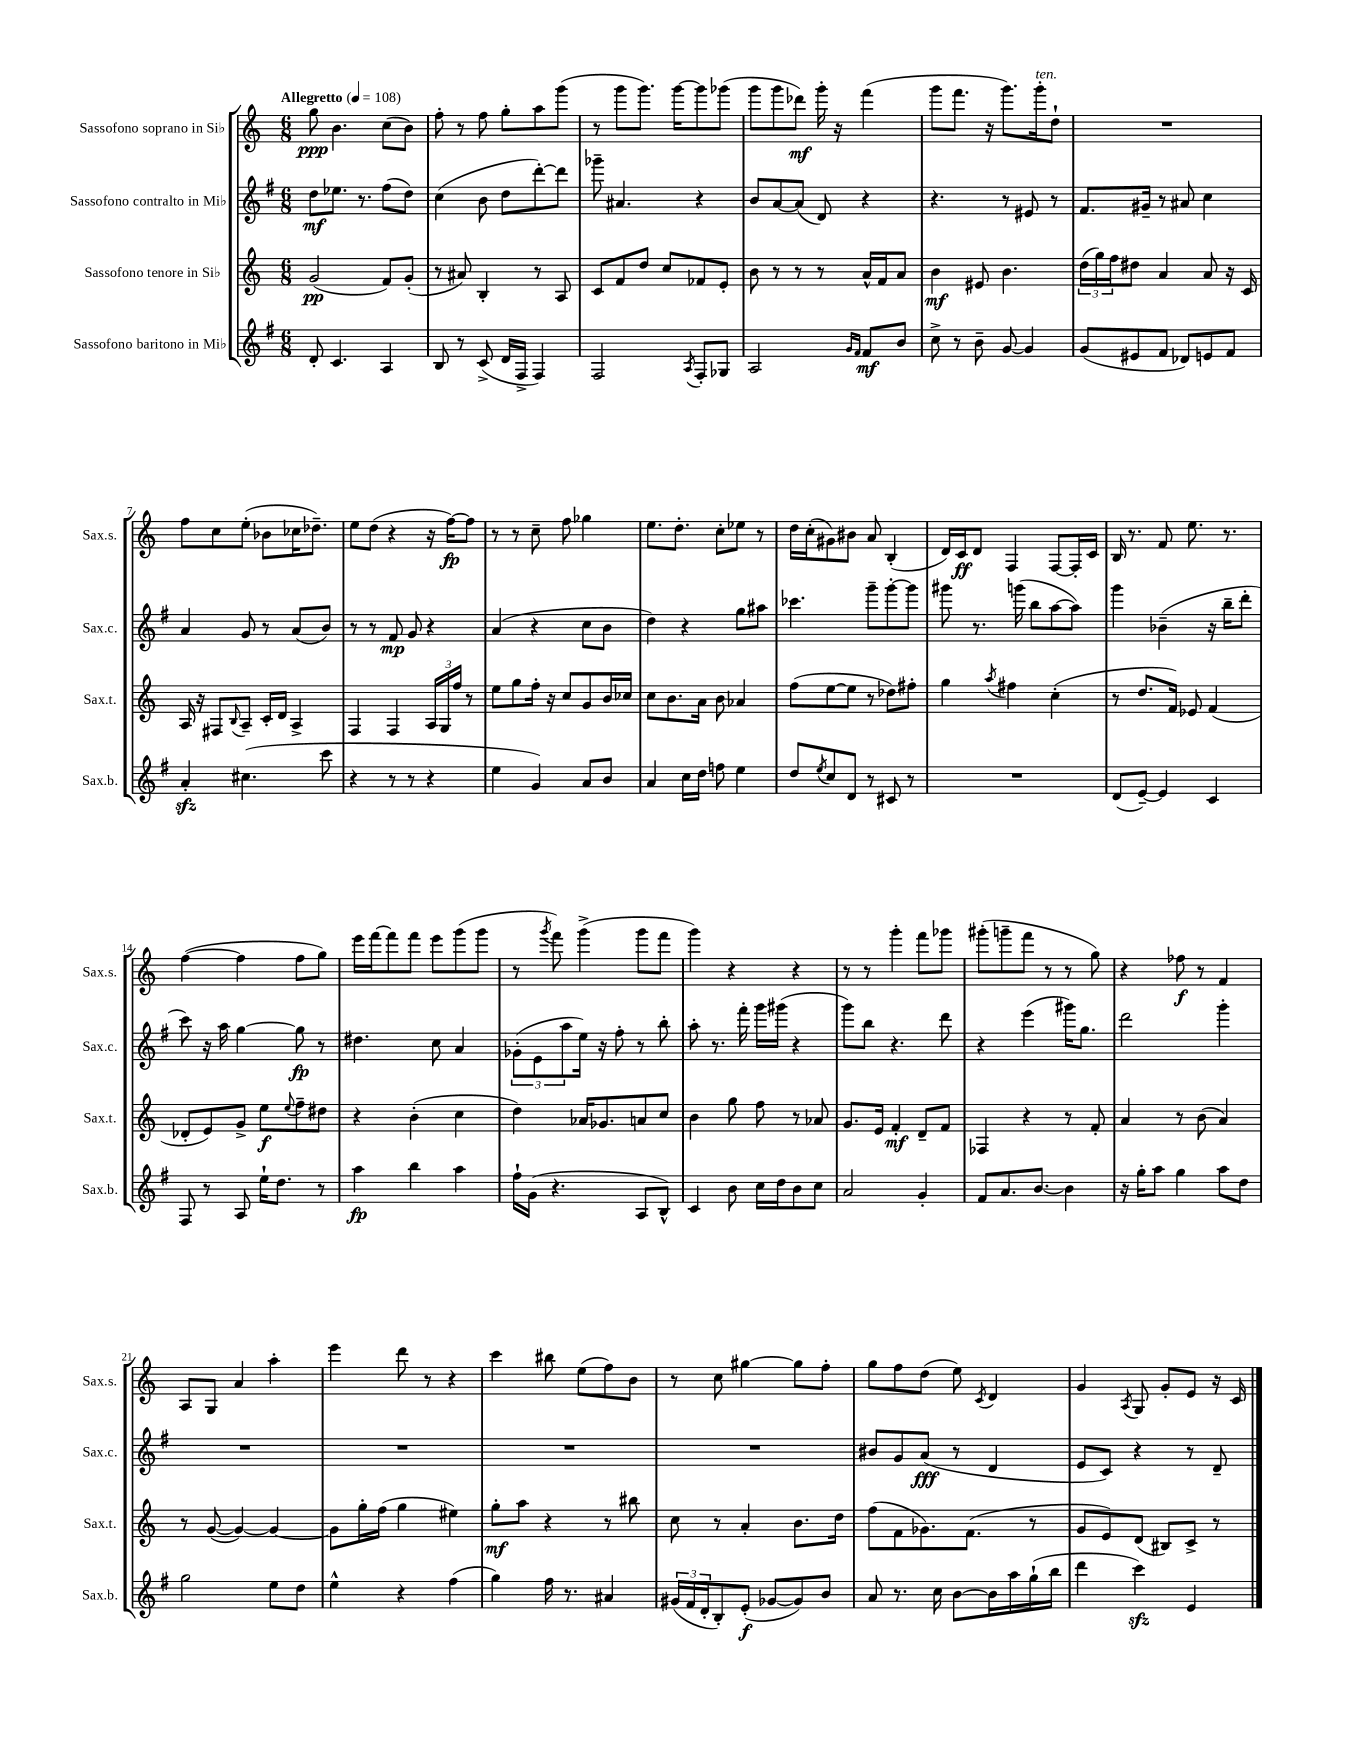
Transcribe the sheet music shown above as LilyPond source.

<<
\new StaffGroup <<
\new Staff = "s0" \with { instrumentName = "Sassofono soprano in Sib" shortInstrumentName = "Sax.s." } {
    \clef treble \key c \major \numericTimeSignature \time 6/8 \tempo "Allegretto" 4 = 108
    g''8\ppp b'4. c''8( b'8) |
    f''8-. r8 f''8 g''8-. a''8 g'''8( |
    r8 g'''8 g'''8.) g'''16~ g'''8 ges'''8( |
    g'''8 g'''8 des'''8\mf) g'''16-. r16 f'''4( |
    g'''8 f'''8. r16 g'''8.) g'''16-.^\markup { \italic "ten." } d''8-! |
    R2. |
    f''8 c''8 e''8-.( bes'8 ces''16 des''8.--) |
    e''8 d''8( r4 r16 f''16~\fp) f''8 |
    r8 r8 c''8-- f''8 ges''4 |
    e''8. d''8.-. c''8-. ees''8 r8 |
    d''16 c''16-.( gis'8) bis'8 a'8 b4-.( |
    d'16) c'16\ff d'8 f4 f8~ f16-. c'16 |
    b16 r8. f'8 e''8. r8. |
    f''4~( f''4 f''8 g''8) |
    e'''16 f'''16~ f'''8 f'''8 e'''8 g'''8( g'''8 |
    r8 \acciaccatura { g'''8 } f'''8) g'''4->( g'''8 f'''8 |
    g'''4) r4 r4 |
    r8 r8 g'''4-. f'''8 ges'''8 |
    gis'''8-.( g'''8-- f'''8 r8 r8 g''8) |
    r4 fes''8\f r8 f'4 |
    a8 g8 a'4 a''4-. |
    e'''4 d'''8 r8 r4 |
    c'''4 bis''8 e''8( f''8) b'8 |
    r8 c''8 gis''4~ gis''8 f''8-. |
    g''8 f''8 d''8( e''8) \acciaccatura { c'8 } d'4 |
    g'4 \acciaccatura { a8 } g8 g'8-. e'8 r16 c'16 \bar "|." |
}
\new Staff = "s1" \with { instrumentName = "Sassofono contralto in Mib" shortInstrumentName = "Sax.c." } {
    \clef treble \key g \major \numericTimeSignature \time 6/8
    d''8\mf ees''8. r8. fis''8( d''8) |
    c''4( b'8 d''8 d'''8~-.) d'''8 |
    ges'''8-- ais'4. r4 |
    b'8 a'8~ a'8( d'8) r4 |
    r4. r8 eis'8 r8 |
    fis'8. gis'16-- r8 ais'8 c''4 |
    a'4 g'8 r8 a'8( b'8) |
    r8 r8 fis'8\mp g'8 r4 |
    a'4( r4 c''8 b'8 |
    d''4) r4 g''8 ais''8 |
    ces'''4. g'''8-- g'''8~-. g'''8 |
    gis'''8 r8. g'''16( b''8 a''8~ a''8) |
    g'''4 bes'4--( r16 b''16-- d'''8-. |
    c'''8) r16 a''16 g''4~ g''8\fp r8 |
    dis''4. c''8 a'4 |
    \tuplet 3/2 { ges'8-.( e'8 a''8 } e''16) r16 fis''8-. r8 b''8-. |
    a''8-. r8. fis'''16-. g'''16 gis'''16( r4 |
    g'''8) b''8 r4. d'''8 |
    r4 e'''4( gis'''16) g''8. |
    d'''2 g'''4-. |
    R2. |
    R2. |
    R2. |
    R2. |
    bis'8 g'8 a'8\fff( r8 d'4 |
    e'8 c'8) r4 r8 d'8-- \bar "|." |
}
\new Staff = "s2" \with { instrumentName = "Sassofono tenore in Sib" shortInstrumentName = "Sax.t." } {
    \clef treble \key c \major \numericTimeSignature \time 6/8
    g'2\pp( f'8) g'8-.( |
    r8 ais'8) b4-. r8 a8 |
    c'8 f'8 d''8 c''8 fes'8 e'8-. |
    b'8 r8 r8 r8 a'16-^ f'16 a'8 |
    b'4\mf eis'8 b'4. |
    \tuplet 3/2 { d''16( g''16) f''16 } dis''8 a'4 a'8 r16 c'16 |
    a16 r16 fis8 \appoggiatura { b8 } a8-- c'16-. d'16 a4-> |
    f4 f4 \tuplet 3/2 { a16 g16 f''16 } r8 |
    e''8 g''8 f''16-. r16 c''8 g'8 b'16 ces''16 |
    c''8 b'8. a'16 b'8 aes'4 |
    f''8( e''8~ e''8 r8 des''8) fis''8-. |
    g''4 \acciaccatura { a''8 } fis''4 c''4-.( |
    r8 d''8. f'16) ees'8 f'4( |
    des'8-. e'8) g'8-> e''8\f \appoggiatura { e''8 } f''8-- dis''8 |
    r4 b'4-.( c''4 |
    d''4) aes'16 ges'8. a'8 c''8 |
    b'4 g''8 f''8 r8 aes'8 |
    g'8. e'16 f'4-.\mf d'8-- f'8 |
    fes4 r4 r8 f'8-. |
    a'4 r8 b'8( a'4) |
    r8 g'8~( g'4~) g'4~ |
    g'8 g''16-. f''16( g''4 eis''4) |
    g''8-.\mf a''8 r4 r8 bis''8 |
    c''8 r8 a'4-. b'8. d''16 |
    f''8( f'8 ges'8.) f'8.( r8 |
    g'8 e'8) d'8( bis8) c'8-> r8 \bar "|." |
}
\new Staff = "s3" \with { instrumentName = "Sassofono baritono in Mib" shortInstrumentName = "Sax.b." } {
    \clef treble \key g \major \numericTimeSignature \time 6/8
    d'8-. c'4. a4 |
    b8 r8 c'8->( d'16 fis16-> fis4) |
    fis2 \acciaccatura { a8 } fis8-. ges8 |
    a2 \grace { g'16 fis'16 } fis'8\mf b'8 |
    c''8-> r8 b'8-- g'8~ g'4 |
    g'8( eis'8 fis'8 des'8) e'8 fis'8 |
    a'4-.\sfz cis''4.( c'''8 |
    r4 r8 r8 r4 |
    e''4 g'4) a'8 b'8 |
    a'4 c''16 d''16 f''8 e''4 |
    d''8 \acciaccatura { e''8 } c''8 d'8 r8 cis'8 r8 |
    R2. |
    d'8( e'8~--) e'4 c'4 |
    fis8 r8 a8 e''16-! d''8. r8 |
    a''4\fp b''4 a''4 |
    fis''16-! g'16( r4. a8 b8-^) |
    c'4 b'8 c''16 d''16 b'8 c''8 |
    a'2 g'4-. |
    fis'8 a'8. b'8.~ b'4 |
    r16 g''16-. a''8 g''4 a''8 d''8 |
    g''2 e''8 d''8 |
    e''4-^ r4 fis''4( |
    g''4) fis''16 r8. ais'4 |
    \tuplet 3/2 { gis'16( fis'16 d'16-. } b8-.) e'8-.\f( ges'8~ ges'8) b'8 |
    a'8 r8. c''16 b'8~ b'16 a''16 g''16-!( b''16 |
    d'''4 c'''4\sfz) e'4 \bar "|." |
}
>>
>>
